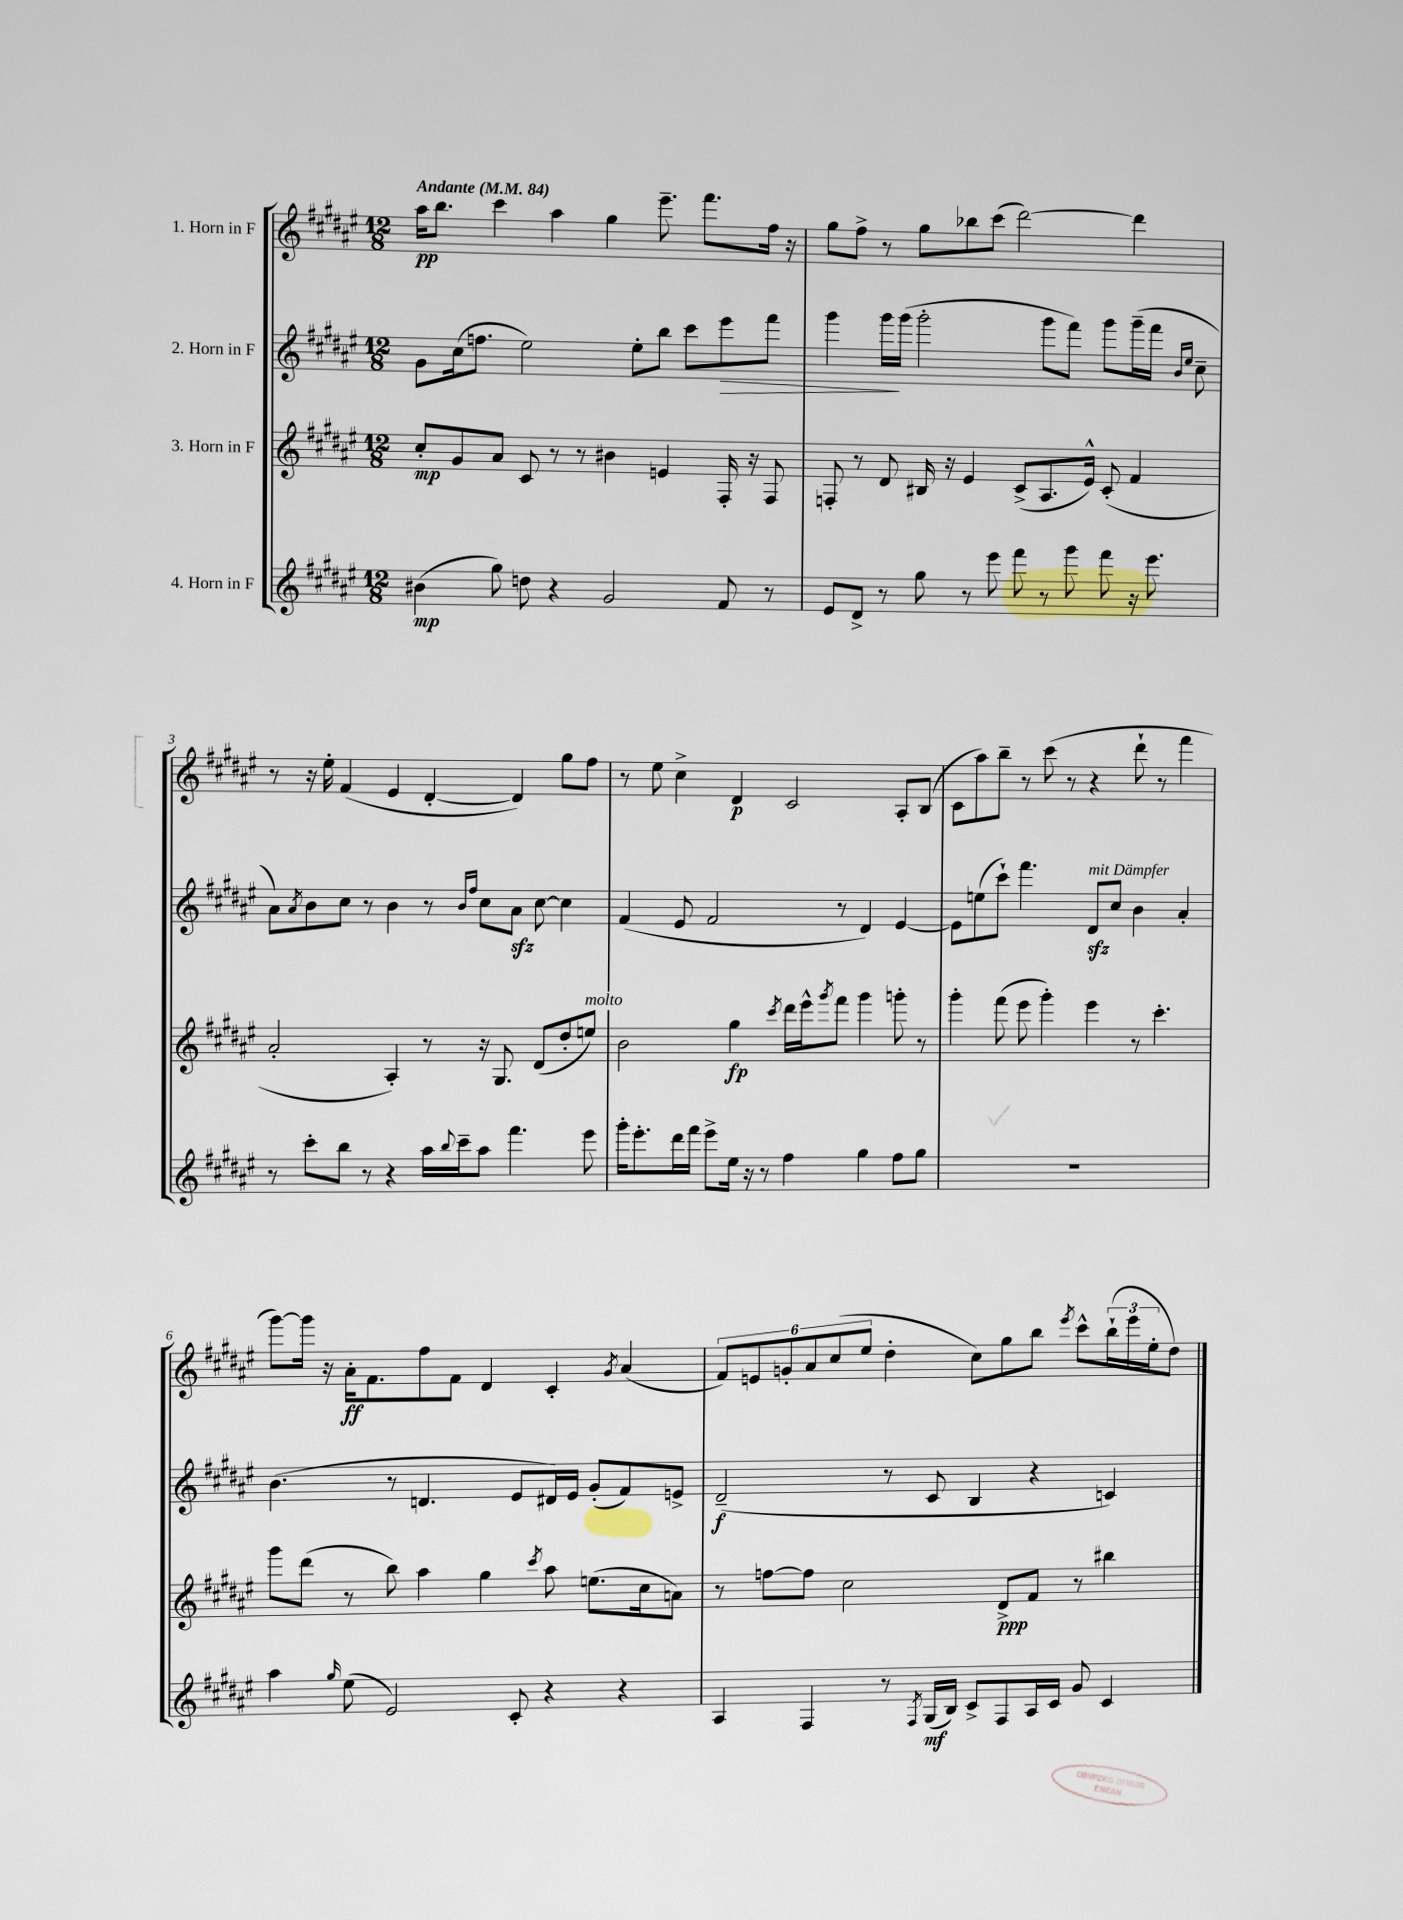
<<
\new StaffGroup <<
\new Staff = "s0" \with { instrumentName = "1. Horn in F" } {
    \clef treble \key fis \major \numericTimeSignature \time 12/8 \tempo "Andante" 4 = 84
    ais''16\pp b''8. cis'''4 ais''4 gis''4 eis'''8.-- fis'''8. fis''16 r16 |
    gis''8 fis''8-> r8 gis''8 bes''8 cis'''8( dis'''2~) dis'''4 |
    r8 r16 eis''16-. fis'4( eis'4 dis'4~-. dis'4) gis''8 fis''8 |
    r8 eis''8 cis''4-> dis'4\p cis'2 ais8-. b8( |
    cis'8 ais''8) b''8-- r8 cis'''8( r8 r4 dis'''8-! r8 fis'''4 |
    gis'''8~) gis'''16 r16 ais'16-.\ff fis'8. fis''8 fis'8 dis'4 cis'4-. \acciaccatura { gis'8 } ais'4( |
    \tuplet 6/4 { fis'8) e'8 g'8-. ais'8 cis''8( eis''8 } dis''4-. cis''8) gis''8 b''8 \acciaccatura { eis'''8 } cis'''8-^ \tuplet 3/2 { b''16-!( eis'''16 eis''16-. } dis''8) \bar "|." |
}
\new Staff = "s1" \with { instrumentName = "2. Horn in F" } {
    \clef treble \key fis \major \numericTimeSignature \time 12/8
    gis'8 cis''16( f''8. eis''2) eis''8-. b''8 cis'''8 eis'''8\> fis'''8 |
    gis'''4 gis'''16\! gis'''16( gis'''2-. gis'''8 fis'''8) gis'''8 gis'''16--( fis'''16 \grace { b'16 eis''16 } cis''8-- |
    ais'8) \acciaccatura { ais'8 } b'8 cis''8 r8 b'4 r8 \grace { b'16 fis''16 } cis''8 ais'8\sfz cis''8~ cis''4 |
    fis'4( eis'8 fis'2 r8 dis'4) eis'4~ |
    eis'8 e''8( cis'''8-!) fis'''4. dis'8\sfz^\markup { \italic "mit Dämpfer" } cis''8 b'4 ais'4-. |
    b'4.( r8 d'4. eis'8 dis'16) eis'16 gis'8-.( fis'8) e'8-> |
    dis'2--\f( r8 cis'8 b4 r4 c'4) \bar "|." |
}
\new Staff = "s2" \with { instrumentName = "3. Horn in F" } {
    \clef treble \key fis \major \numericTimeSignature \time 12/8
    cis''8-.\mp gis'8 ais'8 cis'8 r8 r8 bis'4 e'4 fis16-. r16 fis8 |
    f8-. r8 dis'8 bis16 r16 eis'4 cis'8->( ais8. eis'16-^) cis'8-.( fis'4 |
    ais'2-. ais4-.) r8 r16 gis8. dis'8( dis''8-. e''8^\markup { \italic "molto" }) |
    b'2 gis''4\fp \acciaccatura { cis'''8 } dis'''16 eis'''16-^ \acciaccatura { gis'''8 } fis'''8 gis'''4 g'''8-. r8 |
    gis'''4-. fis'''8( eis'''8 gis'''4-.) eis'''4 r8 cis'''4.-. |
    gis'''8 dis'''8( r8 b''8) ais''4 gis''4 \acciaccatura { cis'''8 } ais''8 e''8.( cis''16 a'8) |
    r8 f''8~ f''8 cis''2 dis'8->\ppp fis'8 r8 bis''4 \bar "|." |
}
\new Staff = "s3" \with { instrumentName = "4. Horn in F" } {
    \clef treble \key fis \major \numericTimeSignature \time 12/8
    bis'4\mp( gis''8) d''8 r4 gis'2 fis'8 r8 |
    eis'8 dis'8-> r8 gis''8 r8 eis'''8 fis'''8 r8 gis'''8 fis'''8 r16 eis'''8. |
    r8 cis'''8-. b''8 r8 r4 ais''16 \appoggiatura { b''8 } cis'''16-- ais''8 fis'''4. eis'''8 |
    gis'''16-. eis'''8.-. dis'''16 fis'''16 eis'''8-> eis''16 r16 r8 fis''4 gis''4 fis''8 gis''8 |
    R1. |
    ais''4 \grace { gis''16 } eis''8( eis'2) cis'8-. r4 r4 |
    ais4 fis4 r8 \acciaccatura { fis8 } gis16\mf( b16) cis'8-> fis8 ais16 cis'16 gis'8 cis'4 \bar "|." |
}
>>
>>
